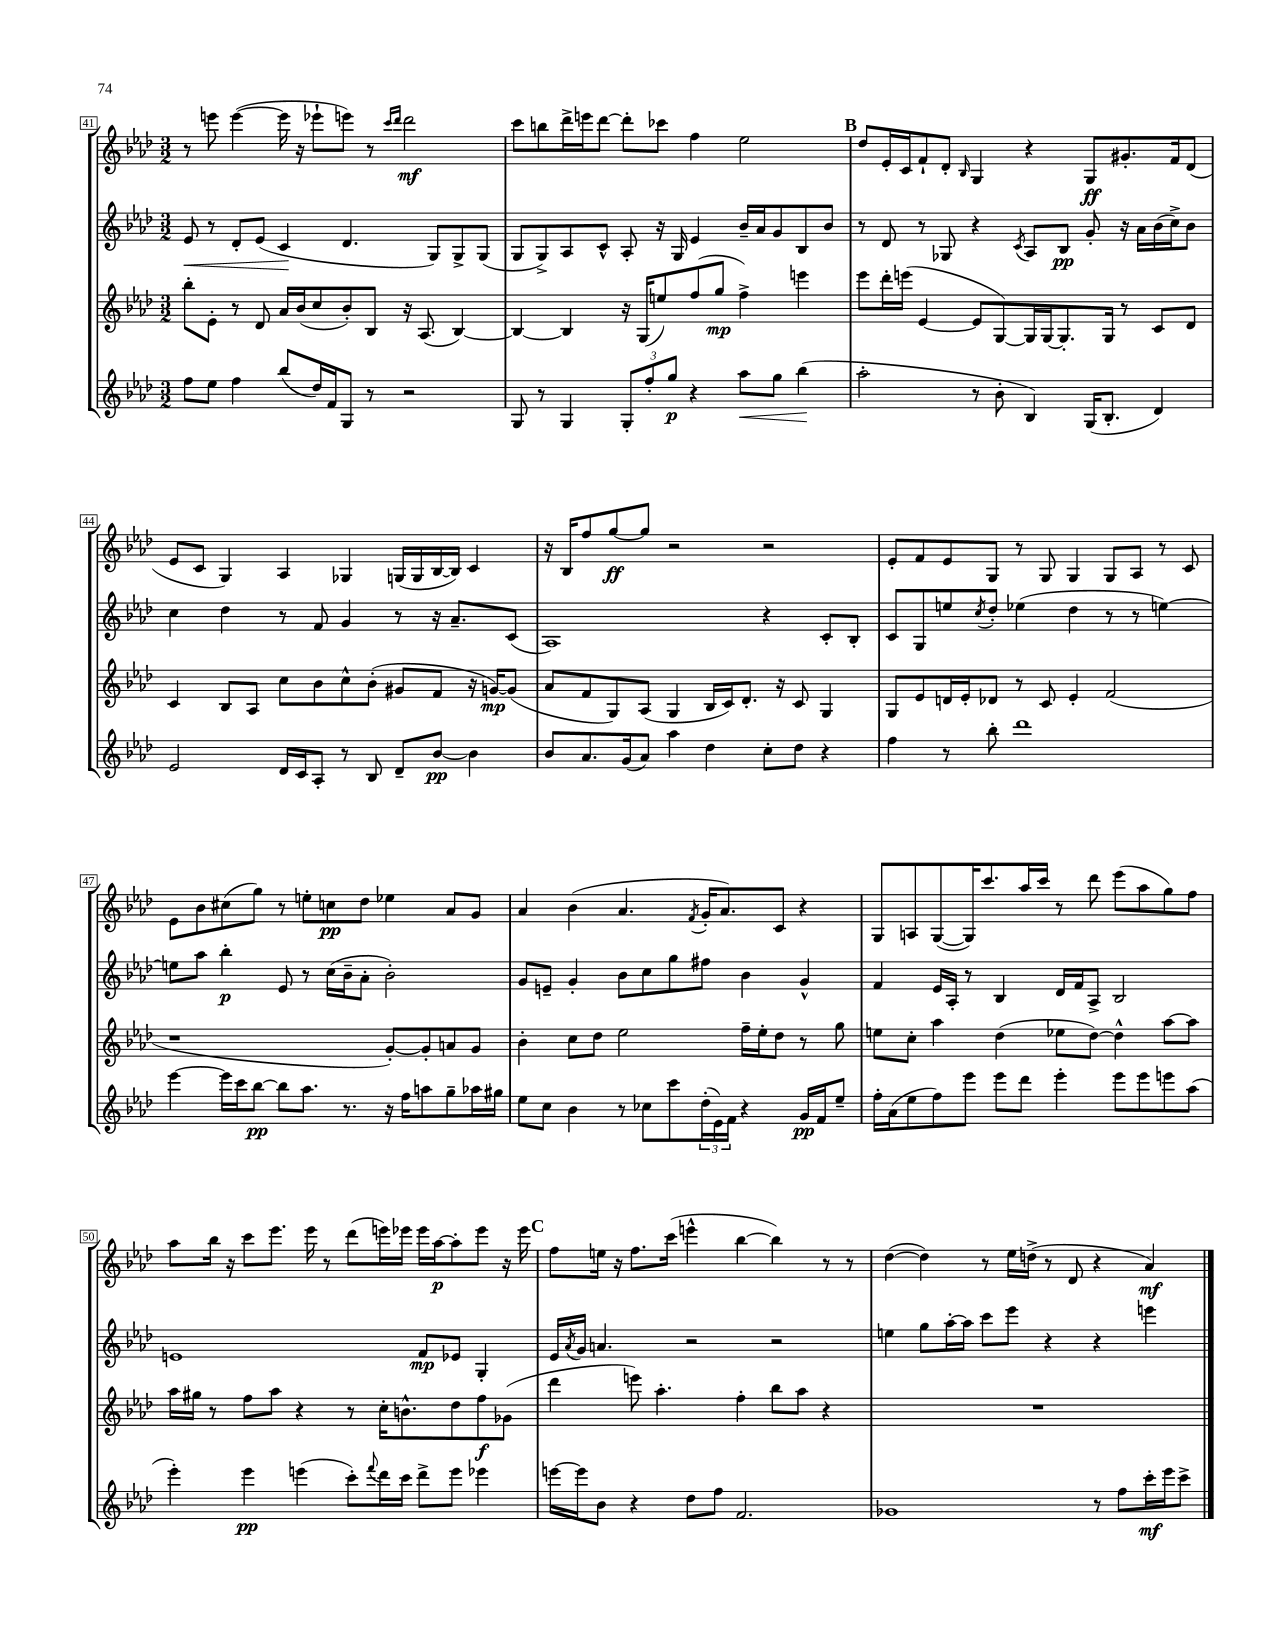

**kern	**kern	**kern	**kern
*staff4	*staff3	*staff2	*staff1
*clefG2	*clefG2	*clefG2	*clefG2
*k[b-e-a-d-]	*k[b-e-a-d-]	*k[b-e-a-d-]	*k[b-e-a-d-]
*M3/2	*M3/2	*M3/2	*M3/2
8ff\L	8bb-'\L	8e-/	8r
8ee-\J	8e-'\J	8r	8eee\
4ff\	8r	8d-'/L	([4eee\
.	8d-/	(8e-/J	.
(8bb-/L	16a-/LL	4c/	16eee\]
.	(16b-/J	.	16r
16dd-/L)	8cc/	.	8eee-`\L
16f/J	.	.	.
8G/J	8b-'/)	4.d-/	8eee\J)
8r	8B-/J	.	8r
.	.	.	16qqccc/LL
.	.	.	16qqddd-/JJ
2r	16r	.	2ddd-\
.	(8.A-/	.	.
.	.	8G/L)	.
.	[4B-/)	8G^/	.
.	.	(8G/J	.
=	=	=	=
8G/	4B-/_	8G/L	8ccc\L
8r	.	8G^/)	8bb\
4G/	4B-/]	8A-/	16ddd-^\L
.	.	.	16eee\J
.	.	8c^^/J	[8ddd-\J
12G'/L	16r	8A-'/	8ddd-'\]L
.	(16G/LK	.	.
12ff'/	.	.	.
.	8ee/)	16r	8ccc-\J
12gg/J	.	.	.
.	.	16G/	.
4r	(8ff/	4e-/	4ff\
.	8gg/J	.	.
8aa-\L	4ff^\)	16b-~/LL	2ee-\
.	.	16a-/J	.
8gg\J	.	8g/	.
(4bb-\	4eee\	8B-/	.
.	.	8b-/J	.
=	=	=	=
2aa-'\	8eee-\L	8r	8dd-/L
.	16ddd-'\L	8d-/	16e-'/L
.	(16eee\JJ	.	16c/J
.	[4e-/	8r	8f`/
.	.	8G-/	8d-'/J
.	.	.	16qqB-/
8r	8e-/]L	4r	4G/
8b-'\	[8G/)	.	.
.	.	8qc/	.
4B-/)	16G/]L	8A-/L	4r
.	[16G/J	.	.
.	8.G'/]	8B-/J	.
(16G/LK	.	8g'/	8G/L
8.B-'/J	16G/Jk	.	.
.	8r	16r	8.g#'/
.	.	16a-\LL	.
4d-/)	8c/L	(16b-\	.
.	.	16cc^\J)	16f/k
.	8d-/J	8b-\J	(8d-/J
=	=	=	=
2e-/	4c/	4cc\	8e-/L
.	.	.	8c/J
.	8B-/L	4dd-\	4G/)
.	8A-/J	.	.
16d-/LL	8cc\L	8r	4A-/
16c/J	.	.	.
8A-'/J	8b-\	8f/	.
8r	8cc^^\	4g/	4G-/
8B-/	(8b-'\J	.	.
8d-~/L	8g#/L	8r	(16G/LL
.	.	.	16G/
[8b-/J	8f/J	16r	[16B-/
.	.	8.a-~/L	16B-/]JJ)
4b-\]	16r	.	4c/
.	[16g/LK)	.	.
.	(8g/]J	(8c/J	.
=	=	=	=
8b-/L	8a-/L	1A-)	16r
.	.	.	16B-/LK
8.a-/	8f/	.	8ff/
.	8G/)	.	[8gg/
(16g/k	.	.	.
8a-/J)	(8A-/J	.	8gg/]J
4aa-\	4G/	.	2r
4dd-\	16B-/LL	.	.
.	16c/J)	.	.
.	8.d-'/J	.	.
8cc'\L	.	4r	2r
.	16r	.	.
8dd-\J	8c/	.	.
4r	4G/	8c'/L	.
.	.	8B-'/J	.
=	=	=	=
4ff\	8G/L	8c/L	8e-'/L
.	8e-/	8G/	8f/
8r	16d/L	8ee/	8e-/
.	16e-'/J	.	.
.	.	8qcc/	.
8bb-'\	8d-/J	8dd-'/J	8G/J
1ddd-	8r	(4ee-\	8r
.	8c/	.	8G/
.	4e-'/	4dd-\	4G/
.	(2f/	8r	8G/L
.	.	8r	8A-/J
.	.	[4ee\)	8r
.	.	.	8c/
=	=	=	=
[4eee-\	1r	8ee\]L	8e-\L
.	.	8aa-\J	8b-\
16eee-\]LL	.	4bb-'\	(8cc#\
16ccc\J	.	.	.
[8bb-\J	.	.	8gg\J)
8bb-\]L	.	8e-/	8r
8.aa-\J	.	8r	8ee'\L
.	.	(16cc\LL	8cc\
8.r	.	16b-~\J	.
.	.	8a-'\J	8dd-\J
16r	[8g'/L)	2b-'\)	4ee-\
16ff\LK	.	.	.
8aa\	8g'/]	.	.
8gg~\	8a/	.	8a-/L
16aa-\L	8g/J	.	8g/J
16gg#\JJ	.	.	.
=	=	=	=
8ee-\L	4b-'\	8g/L	4a-/
8cc\J	.	8e~/J	.
4b-\	8cc\L	4g'/	(4b-\
.	8dd-\J	.	.
8r	2ee-\	8b-\L	4.a-/
8cc-\L	.	8cc\	.
8ccc\	.	8gg\	.
.	.	.	8qf/
(24dd-'\L	.	8ff#\J	16g'/LK
24e-\)	.	.	.
.	.	.	8.a-/)
24f\JJ	.	.	.
4r	16ff~\LL	4b-\	.
.	16ee-'\J	.	.
.	8dd-\J	.	8c/J
16g/LL	8r	4g^^/	4r
16f/J	.	.	.
8ee-~/J	8gg\	.	.
=	=	=	=
16ff'\LL	8ee\L	4f/	8G/L
(16a-\J	.	.	.
8ee-\	8cc'\J	.	8A/
8ff\)	4aa-\	16e-/LL	([8G/
.	.	16A-'/JJ	.
8eee-\J	.	8r	16G/]K)
.	.	.	8.ccc/
8eee-\L	(4dd-\	4B-/	.
8ddd-\J	.	.	16aa-/L
.	.	.	16ccc/JJ
4eee-'\	8ee-\L	16d-/LL	8r
.	.	16f/J	.
.	[8dd-\J)	8A-^/J	8ddd-\
8eee-\L	4dd-^^\]	2B-/	(8eee-\L
8eee-\	.	.	8aa-\
8eee\	[8aa-\L	.	8gg\)
(8aa-\J	8aa-\]J	.	8ff\J
=	=	=	=
4eee-'\)	16aa-\LL	1e	8aa-\L
.	16gg#\JJ	.	.
.	8r	.	16bb-\Jk
.	.	.	16r
4eee-\	8ff\L	.	8ccc\L
.	8aa-\J	.	8.eee-\J
(4eee\	4r	.	.
.	.	.	16eee-\
.	.	.	8r
8ccc'\L)	8r	.	(8ddd-\L
8qqfff/	.	.	.
16ddd-\L	16cc'\LK	.	16eee\L)
16ccc\JJ	8.b^^\	.	16eee-\JJ
8ddd-^\L	.	8f/L	16eee-\LL
.	.	.	[16aa-\J
8eee\J	8dd-\	8e-/J	8aa-'\]
4eee-\	8ff\	4G'/	8eee-\J
.	(8g-\J	.	16r
.	.	.	16eee-\
=	=	=	=
[16eee\LL	4ddd-\	16e-/LL	8ff\L
.	.	8qa-/	.
16eee\]J	.	16g/JJ	.
8b-\J	.	4.a/	16ee\Jk
.	.	.	16r
4r	8eee\)	.	8.ff\L
.	4.aa-'\	.	.
.	.	.	(16ccc\Jk
8dd-\L	.	2r	4eee^^\
8ff\J	.	.	.
2.f/	4ff'\	.	[4bb-\
.	8bb-\L	2r	4bb-\])
.	8aa-\J	.	.
.	4r	.	8r
.	.	.	8r
=	=	=	=
1g-	1.r	4ee\	([4dd-\
.	.	8gg\L	4dd-\])
.	.	[16aa-'\L	.
.	.	16aa-\]JJ	.
.	.	8ccc\L	8r
.	.	8eee-\J	16ee-\LL
.	.	.	(16dd^\JJ
.	.	4r	8r
.	.	.	8d-/
8r	.	4r	4r
8ff\L	.	.	.
16ccc'\L	.	4eee\	4a-/)
16eee-\J	.	.	.
8ccc^\J	.	.	.
==	==	==	==
*-	*-	*-	*-
